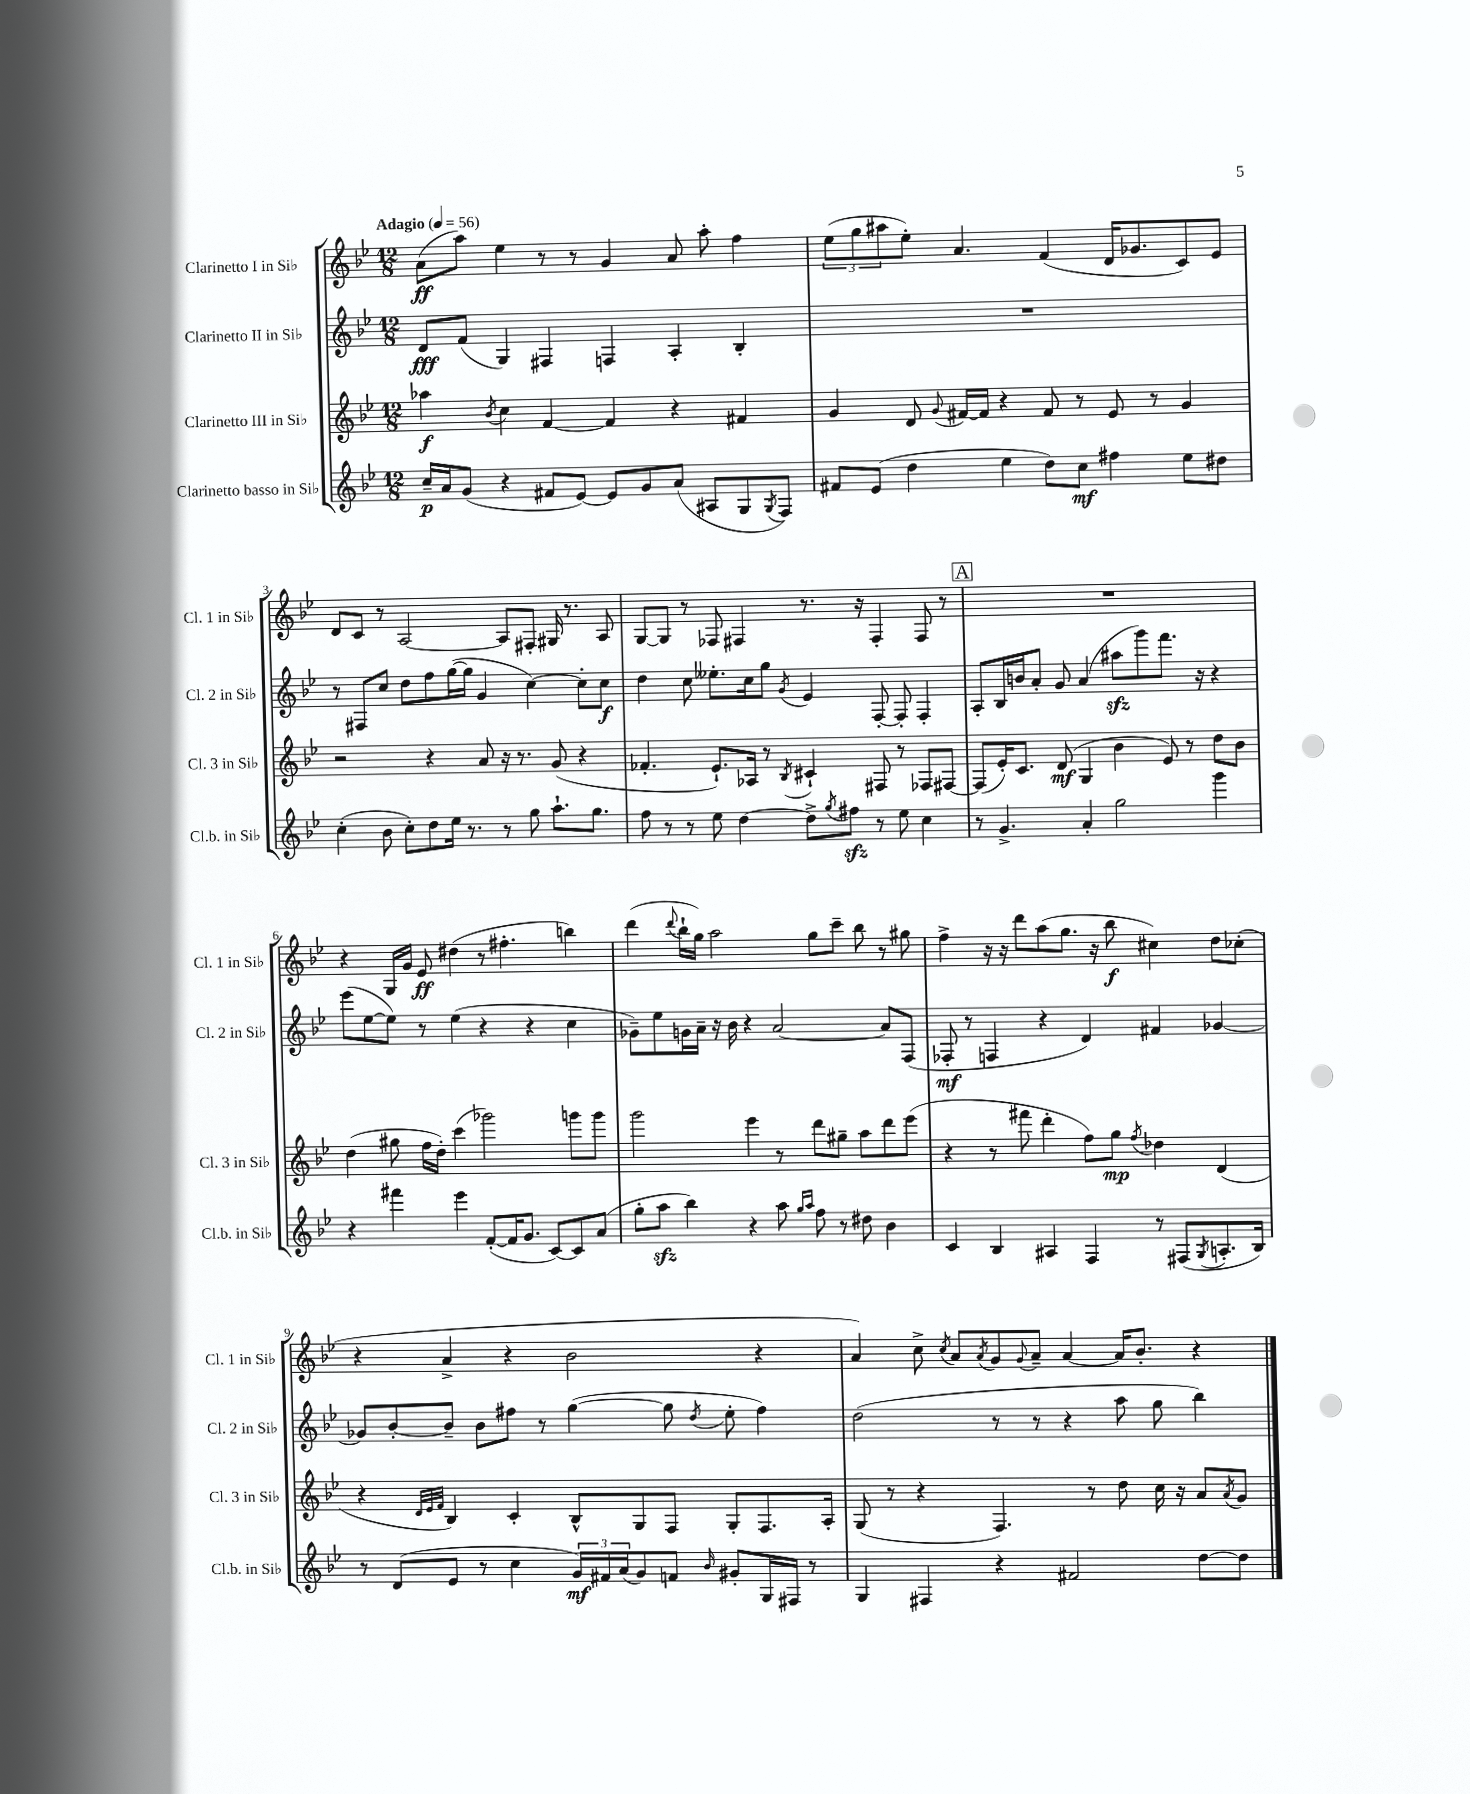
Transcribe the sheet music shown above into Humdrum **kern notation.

**kern	**dynam	**kern	**dynam	**kern	**dynam	**kern	**dynam
*part4	*part4	*part3	*part3	*part2	*part2	*part1	*part1
*staff4	*staff4	*staff3	*staff3	*staff2	*staff2	*staff1	*staff1
*I"Clarinetto basso in Si♭	*	*I"Clarinetto III in Si♭	*	*I"Clarinetto II in Si♭	*	*I"Clarinetto I in Si♭	*
*I'Cl.b. in Si♭	*	*I'Cl. 3 in Si♭	*	*I'Cl. 2 in Si♭	*	*I'Cl. 1 in Si♭	*
*clefG2	*	*clefG2	*	*clefG2	*	*clefG2	*
*k[b-e-]	*	*k[b-e-]	*	*k[b-e-]	*	*k[b-e-]	*
*M12/8	*	*M12/8	*	*M12/8	*	*M12/8	*
*MM56	*	*MM56	*	*MM56	*	*MM56	*
=1	=1	=1	=1	=1	=1	=1	=1
!	!	!	!	!	!	!LO:TX:a:B:t=Adagio	!
16cc~/LL	p	4aa-X\	f	8d/L	fff	(8a\L	ff
16a/J	.	.	.	.	.	.	.
(8g/J	.	.	.	(8f/J	.	8aa\J)	.
.	.	8qb-/	.	.	.	.	.
4r	.	4cc\	.	4G/)	.	4ee-\	.
8f#X/L	.	[4f/	.	4F#X/	.	8r	.
[8e-/J)	.	.	.	.	.	8r	.
8e-/L]	.	4f/]	.	4Fn/	.	4g/	.
8g/	.	.	.	.	.	.	.
(8a/J	.	4r	.	4A'/	.	8a/	.
8A#X/L	.	.	.	.	.	8aa'\	.
8G/	.	4f#X/	.	4B-'/	.	4ff\	.
8qG/	.	.	.	.	.	.	.
8F/J)	.	.	.	.	.	.	.
=2	=2	=2	=2	=2	=2	=2	=2
8f#X/L	.	4g/	.	1.r	.	(12ee-\L	.
.	.	.	.	.	.	12gg\	.
(8e-/J	.	.	.	.	.	.	.
.	.	.	.	.	.	12aa#X\	.
4dd\	.	8d/	.	.	.	8ee-'\J)	.
.	.	8qqg/	.	.	.	.	.
.	.	[16f#X/LL	.	.	.	4.a/	.
.	.	16f#/JJ]	.	.	.	.	.
4ee-\	.	4r	.	.	.	.	.
8dd\L)	.	8f#/	.	.	.	(4f/	.
8cc\J	mf	8r	.	.	.	.	.
4ff#X\	.	8e-/	.	.	.	16d/KL	.
.	.	.	.	.	.	8.g-X/	.
.	.	8r	.	.	.	.	.
8ee-\L	.	4g/	.	.	.	8c/)	.
8dd#X\J	.	.	.	.	.	8e-/J	.
!!LO:LB:g=z
=3	=3	=3	=3	=3	=3	=3	=3
(4cc'\	.	2r	.	8r	.	8d/L	.
.	.	.	.	8F#X/L	.	8c/J	.
8b-\	.	.	.	8cc/J	.	8r	.
8cc'\L)	.	.	.	8dd\L	.	[2A/	.
8dd\	.	4r	.	8ff\	.	.	.
16ee-\Jk	.	.	.	([16gg\L	.	.	.
8.r	.	.	.	16gg\JJ]	.	.	.
.	.	8a/	.	4g/	.	.	.
8r	.	16r	.	.	.	8A/L]	.
.	.	8.r	.	.	.	.	.
8gg\	.	.	.	[4cc\)	.	8F#X'/J	.
8.aa`\L	.	(8g/	.	.	.	16G#X/	.
.	.	.	.	.	.	8.r	.
.	.	4r	.	8cc'\L]	.	.	.
8.gg\J	.	.	.	.	.	.	.
.	.	.	.	8cc\J	f	8A/	.
=4	=4	=4	=4	=4	=4	=4	=4
8ff\	.	4.f-X'/	.	4dd\	.	[8G/L	.
8r	.	.	.	.	.	8G/J]	.
8r	.	.	.	8cc\	.	8r	.
8ee-\	.	8.e-`/L)	.	8.ee--X'\L	.	8F-X/	.
[4dd\	.	.	.	.	.	4F#X/	.
.	.	16A-X/Jk	.	16cc\k	.	.	.
.	.	8r	.	8gg\J	.	.	.
.	.	8qB-/	.	8qg/	.	.	.
8dd^\L]	.	4c#X`/	.	4e-/	.	8.r	.
8qgg/	.	.	.	.	.	.	.
8ff#Xzz\J	.	.	.	.	.	.	.
.	.	.	.	.	.	16r	.
8r	.	8F#X/	.	[8F'/	.	4F#'/	.
8ee-\	.	8r	.	8F'/]	.	.	.
4cc\	.	8F-X/L	.	4F'/	.	8F#/	.
.	.	[8F#X/J	.	.	.	8r	.
!!LO:REH:place=s1:t=A
=5	=5	=5	=5	=5	=5	=5	=5
8r	.	(8F#/L]	.	8A'/L	.	1.r	.
4.g^/	.	16e-'/K)	.	16B-/L	.	.	.
.	.	8.c/J	.	16bn/J	.	.	.
.	.	.	.	8a'/J	.	.	.
.	.	(8d/	mf	8g/	.	.	.
4a'/	.	4G/	.	(4a/	.	.	.
2gg\	.	4b-\	.	8aa#Xzz\L	.	.	.
.	.	.	.	8ggg\)	.	.	.
.	.	8e-/)	.	8.fff\J	.	.	.
.	.	8r	.	.	.	.	.
.	.	.	.	16r	.	.	.
4ggg\	.	8dd\L	.	4r	.	.	.
.	.	8b-\J	.	.	.	.	.
!!LO:LB:g=z
=6	=6	=6	=6	=6	=6	=6	=6
4r	.	(4dd\	.	(8eee-\L	.	4r	.
.	.	.	.	[8ee-\	.	.	.
4fff#X\	.	8gg#X\	.	8ee-\J])	.	16G/LL	.
.	.	.	.	.	.	16g/JJ	.
.	.	16ff\LL	.	8r	.	8e-/	ff
.	.	16dd'\JJ)	.	.	.	.	.
4eee-\	.	(4ccc\	.	(4ee-\	.	(4dd#X\	.
([8f'/L	.	2ggg-X\)	.	4r	.	8r	.
16f/K]	.	.	.	.	.	4.ff#X'\	.
8.g/J	.	.	.	.	.	.	.
.	.	.	.	4r	.	.	.
[8c/L)	.	.	.	.	.	.	.
8c/]	.	8gggn\L	.	4cc\	.	4bbn\)	.
(8a/J	.	8ggg\J	.	.	.	.	.
=7	=7	=7	=7	=7	=7	=7	=7
8gg'\L	.	2ggg\	.	8g-X~\L)	.	(4ddd\	.
8aazz\J	.	.	.	8ee-\	.	.	.
.	.	.	.	.	.	8qqddd/	.
4bb-\)	.	.	.	16gn\L	.	16bb-`\LL	.
.	.	.	.	16a~\JJ	.	16gg\JJ)	.
.	.	.	.	16r	.	2aa\	.
.	.	.	.	16b-\	.	.	.
4r	.	4eee-\	.	4r	.	.	.
8aa\	.	8r	.	[2a/	.	.	.
16qqgg/LL	.	.	.	.	.	.	.
16qqaa/JJ	.	.	.	.	.	.	.
8ff\	.	8ddd\L	.	.	.	8gg\L	.
8r	.	8gg#X~\J	.	.	.	8ccc~\J	.
8dd#X\	.	8aa\L	.	.	.	8bb-\	.
4b-\	.	8ddd\	.	8a/L]	.	8r	.
.	.	(8eee-\J	.	(8F/J	.	8gg#X\	.
=8	=8	=8	=8	=8	=8	=8	=8
4c/	.	4r	.	8F-X'/	mf	4ff^\	.
.	.	.	.	8r	.	.	.
4B-/	.	8r	.	4Fn/	.	16r	.
.	.	.	.	.	.	16r	.
.	.	8fff#X\	.	.	.	8ddd\L	.
4A#X/	.	4ddd'\	.	4r	.	(8aa\	.
.	.	.	.	.	.	8.gg\J	.
4F/	.	8ff\L)	.	4d/)	.	.	.
.	.	.	.	.	.	16r	.
.	.	8gg\J	mp	.	.	8bb-\	f
.	.	8qff/	.	.	.	.	.
8r	.	4dd-X\	.	4f#X/	.	4cc#X\)	.
(8F#X/L	.	.	.	.	.	.	.
8qG/	.	.	.	.	.	.	.
8.An'/	.	(4d/	.	[4g-X/	.	8dd\L	.
.	.	.	.	.	.	(8cc-X'\J	.
16B-/Jk)	.	.	.	.	.	.	.
!!LO:LB:g=z
=9	=9	=9	=9	=9	=9	=9	=9
8r	.	4r	.	8g-X/L]	.	4r	.
(8d/L	.	.	.	[8b-'/	.	.	.
.	.	32qqd/LLL	.	.	.	.	.
.	.	32qqe-/	.	.	.	.	.
.	.	32qqf/JJJ	.	.	.	.	.
8e-/J	.	4B-/)	.	8b-~/J]	.	4a^/	.
8r	.	.	.	8b-\L	.	.	.
4cc\	.	4c'/	.	8ff#X\J	.	4r	.
.	.	.	.	8r	.	.	.
24g/LL)	mf	8B-^^/L	.	([4gg\	.	2b-\	.
24f#X/	.	.	.	.	.	.	.
(24a/J	.	.	.	.	.	.	.
8g/)	.	8G/	.	.	.	.	.
8fn/J	.	8F/J	.	8gg\]	.	.	.
16qqb-/	.	.	.	8qdd/	.	.	.
8g#X'/L	.	8G'/L	.	8ee-'\	.	.	.
16G/L	.	8.F/	.	4ff#\)	.	4r	.
16F#X/JJ	.	.	.	.	.	.	.
8r	.	.	.	.	.	.	.
.	.	16A'/Jk	.	.	.	.	.
=10	=10	=10	=10	=10	=10	=10	=10
4G/	.	(8G/	.	(2dd\	.	4a/)	.
.	.	8r	.	.	.	.	.
4F#X/	.	4r	.	.	.	8cc^\	.
.	.	.	.	.	.	8qcc/	.
.	.	.	.	.	.	8a/L	.
.	.	.	.	.	.	8qa/	.
4r	.	4.F/)	.	8r	.	8g/	.
.	.	.	.	.	.	8qqg/	.
.	.	.	.	8r	.	8a~/J	.
2f#X/	.	.	.	4r	.	[4a/	.
.	.	8r	.	.	.	.	.
.	.	8dd\	.	8aa\	.	16a/KL]	.
.	.	.	.	.	.	8.b-'/J	.
.	.	16cc\	.	8gg\	.	.	.
.	.	16r	.	.	.	.	.
[8dd\L	.	8a/L	.	4bb-\)	.	4r	.
.	.	8qa/	.	.	.	.	.
8dd\J]	.	8g/J	.	.	.	.	.
==	==	==	==	==	==	==	==
*-	*-	*-	*-	*-	*-	*-	*-
